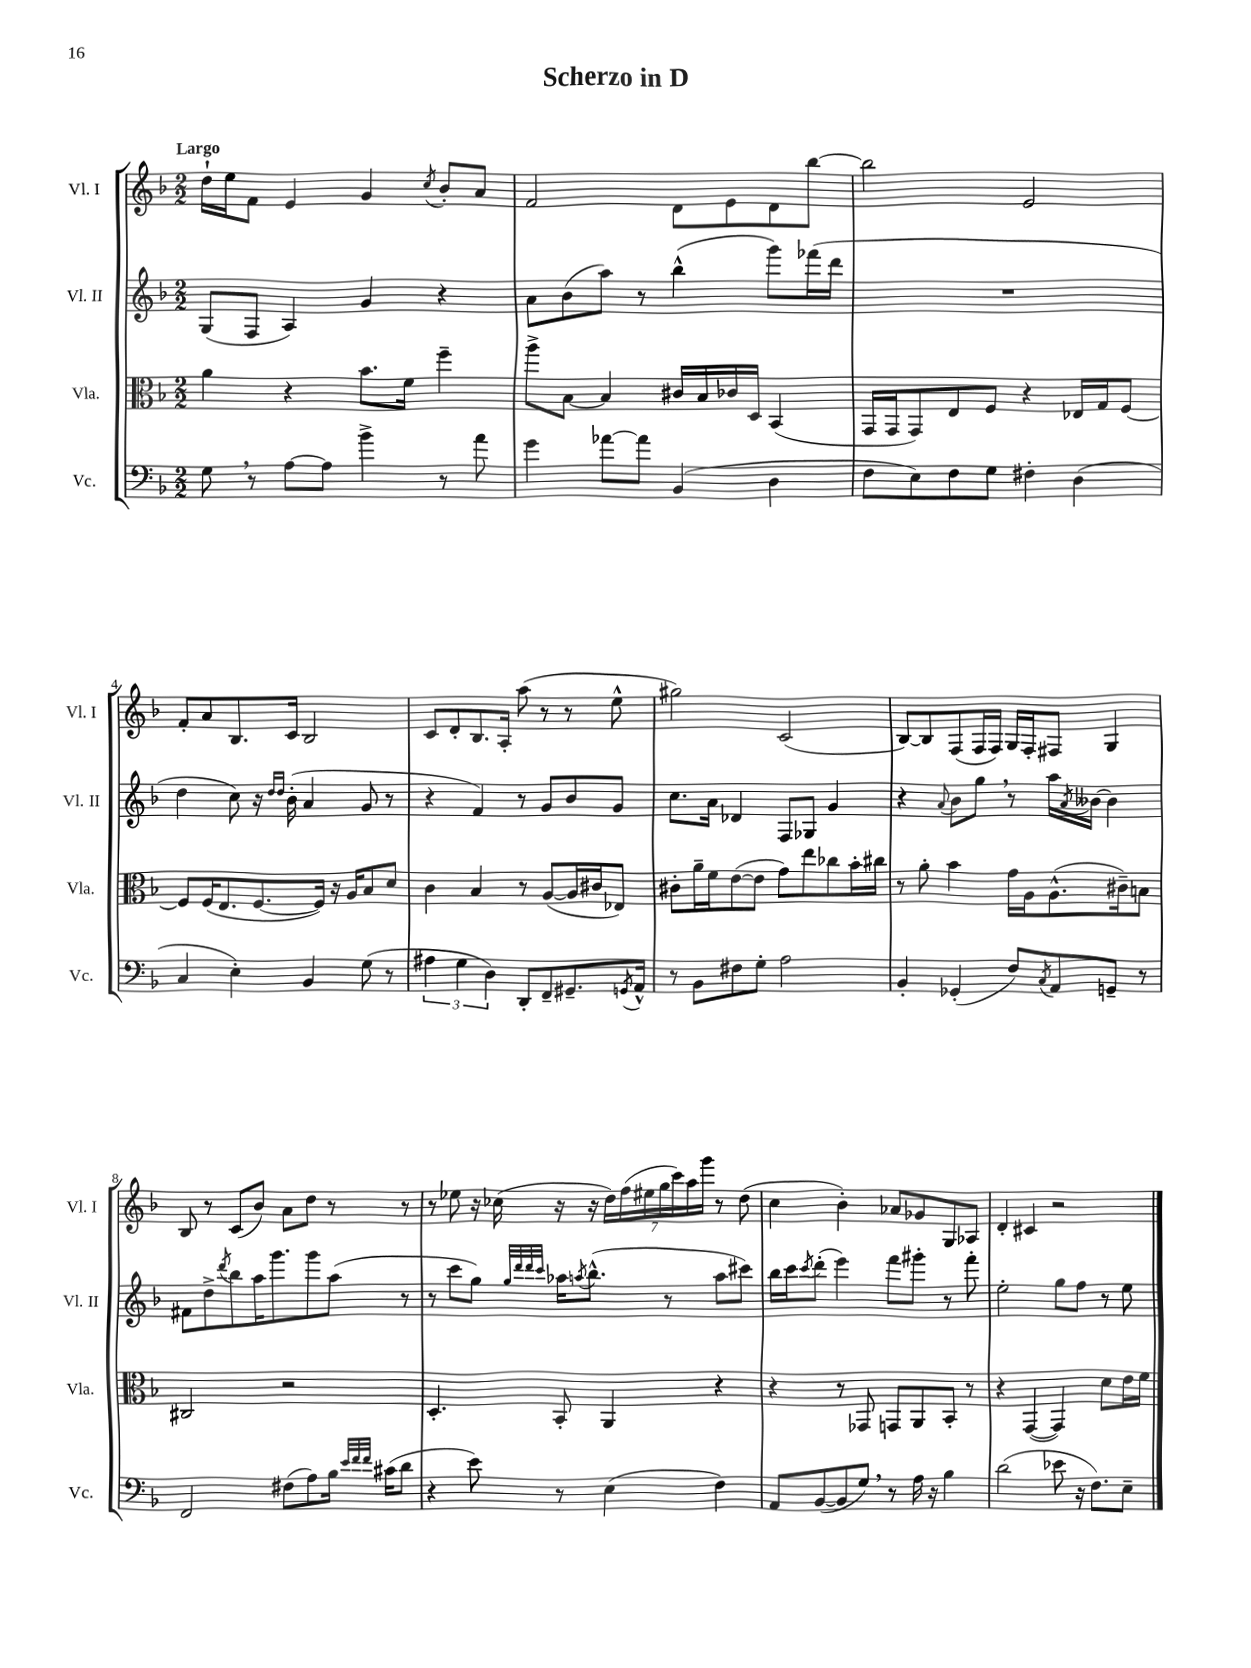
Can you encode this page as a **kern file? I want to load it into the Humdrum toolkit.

**kern	**kern	**kern	**kern
*part4	*part3	*part2	*part1
*staff4	*staff3	*staff2	*staff1
*I"Vc.	*I"Vla.	*I"Vl. II	*I"Vl. I
*I'Vc.	*I'Vla.	*I'Vl. II	*I'Vl. I
*clefF4	*clefC3	*clefG2	*clefG2
*k[b-]	*k[b-]	*k[b-]	*k[b-]
*M2/2	*M2/2	*M2/2	*M2/2
=1	=1	=1	=1
!	!	!	!LO:TX:a:B:t=Largo
8G,\	4a\	(8G/L	16dd`\LL
.	.	.	16ee\J
8r	.	8F/J	8f\J
[8A\L	4r	4A/)	4e/
8A\J]	.	.	.
4b-^\	8.b-\L	4g/	4g/
.	16f\Jk	.	.
.	.	.	8qcc/
8r	4ff~\	4r	8b-'/L
8a\	.	.	8a/J
=2	=2	=2	=2
4g\	8aa^\L	8a\L	2f/
.	[8B-\J	(8b-\	.
[8a-X\L	4B-/]	8aa\J)	.
8a-\J]	.	8r	.
(4BB-/	16c#X/LL	(4bb-^^\	8d\L
.	16B-/	.	.
.	16c-X/	.	8e\
.	16D/JJ	.	.
4D\	(4BB-/	8ggg\L)	8d\
.	.	(16fff-X\L	[8bb-\J
.	.	16ddd\JJ	.
=3	=3	=3	=3
8F\L	16GG/LL	1r	2bb-\]
.	16GG/J	.	.
8E\)	8GG/)	.	.
8F\	8E/	.	.
8G\J	8F/J	.	.
4F#X'\	4r	.	2e/
(4D\	16E-X/LL	.	.
.	16G/J	.	.
.	[8F/J	.	.
!!LO:LB:g=z
=4	=4	=4	=4
4C/	8F/L]	4dd\	8f'/L
.	(16F/K	.	8a/
.	8.E/	.	.
4E'\)	.	8cc\)	8.B-/
.	[8.F/	16r	.
.	.	16qqdd/LL	.
.	.	16qqdd/JJ	.
.	.	(16b-'\	16c/Jk
4BB-/	.	4a/	2B-/
.	16F/Jk])	.	.
.	16r	.	.
.	16A/KL	.	.
(8G\	8B-/	8g/	.
8r	8d/J	8r	.
=5	=5	=5	=5
6A#X\	4c\	4r	8c/L
.	.	.	8d'/
6G\	.	.	.
.	4B-/	4f/)	8.B-/
6D\)	.	.	.
.	.	.	16A'/Jk
8DD'/L	8r	8r	(8aa\
8FF~/	([8A/L	8g/L	8r
8.GG#X~/	16A/L]	8b-/	8r
.	16c#X/J	.	.
.	8E-X/J)	8g/J	8ee^^\
8qGGn/	.	.	.
16AA^^/Jk	.	.	.
=6	=6	=6	=6
8r	8c#X'\L	8.cc\L	2gg#X\)
8BB-\L	16a~\L	.	.
.	16f\J	16a\Jk	.
8F#X\	([8e\	4d-X/	.
8G'\J	8e\J]	.	.
2A\	8g\L)	8F/L	(2c/
.	8ee\	8G-X/J	.
.	8cc-X\	4g/	.
.	16b-'\L	.	.
.	16cc#X\JJ	.	.
=7	=7	=7	=7
4BB-'/	8r	4r	[8B-/L)
.	8a'\	.	8B-/]
.	.	8qqa/	.
(4GG-X'/	4b-\	8b-\L	(8F/
.	.	8gg,\J	16F/L
.	.	.	16F/JJ)
8F/L)	16g\LL	8r	16G/LL
.	16A\J	.	16F'/J
8qC/	.	.	.
8AA/	(8.A^^\	16aa\LL	8F#X/J
.	.	8qa/	.
.	.	[16b--X\JJ	.
8GGn~/J	.	4b--\]	4G/
.	16c#X~\k)	.	.
8r	8Bn\J	.	.
!!LO:LB:g=z
=8	=8	=8	=8
2FF/	2C#X/	8f#X\L	8B-/
.	.	8dd^\	8r
.	.	8qddd/	.
.	.	8bb-\	(8c/L
.	.	16aa\K	8b-/J)
.	.	8.ggg\	.
(8F#X\L	2r	.	8a\L
8A\)	.	8ggg\	8dd\J
16B-\Jk	.	(8aa\J	8r
32qqe/LLL	.	.	.
32qqf/	.	.	.
32qqf/JJJ	.	.	.
(16c#X\KL	.	.	.
8d\J	.	8r	8r
=9	=9	=9	=9
4r	4.D'/	8r	8r
.	.	8ccc\L	8ee-X\
8e\)	.	8gg\J)	16r
.	.	.	(16cc-X\
.	.	32qqgg/LLL	.
.	.	32qqddd/	.
.	.	32qqddd/	.
.	.	32qqccc/JJJ	.
8r	8BB-'/	16aa-X\KL	16r
.	.	8qaan/	.
.	.	(8.bb-^^\J	16r
(4E\	4AA/	.	28dd\LL)
.	.	.	(28ff\
.	.	.	28ee#X\
.	.	.	28gg\
.	.	8r	.
.	.	.	28ccc\)
.	.	.	28aa\
.	.	.	28ggg\JJ
4F\)	4r	8aa\L	8r
.	.	8ccc#X\J)	(8dd\
=10	=10	=10	=10
8AA/L	4r	16bb-\LL	4cc\
.	.	16ccc\J	.
.	.	8qccc/	.
([8BB-/	.	(8ddd'\J	.
8BB-/]	8r	4eee\)	4b-'\)
8G,/J)	8GG-X/	.	.
8r	8GGn/L	8fff\L	8a-X/L
16A\	8AA/	8ggg#X'\J	8g-X/
16r	.	.	.
4B-\	8BB-'/J	8r	8G/
.	8r	8fff'\	8A-X/J
=11	=11	=11	=11
(2d\	4r	2ee'\	4d'/
.	([4GG/	.	4c#X/
8e-X\	4GG/])	8gg\L	2r
16r	.	8ff\J	.
8.F\L)	.	.	.
.	8d\L	8r	.
8E~\J	16e\L	8ee\	.
.	16f\JJ	.	.
==	==	==	==
*-	*-	*-	*-
